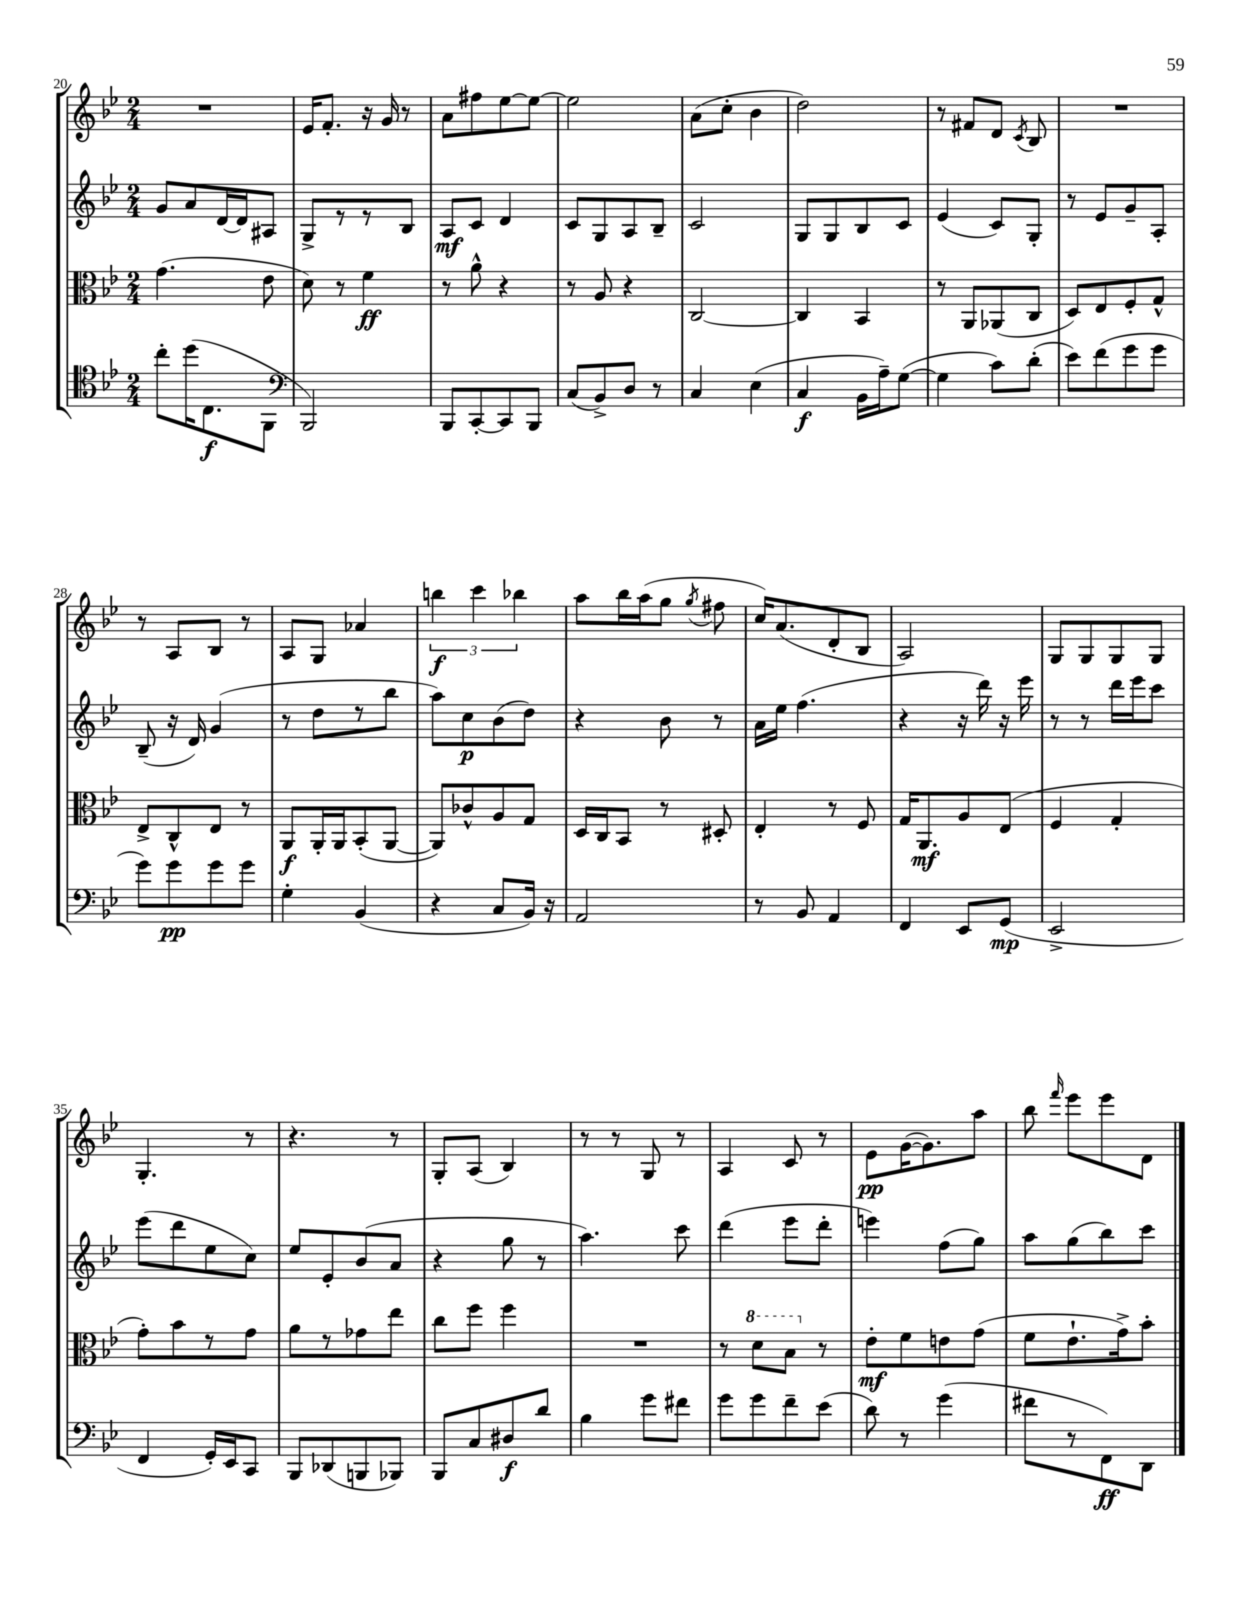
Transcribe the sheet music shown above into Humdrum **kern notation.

**kern	**kern	**kern	**kern
*staff4	*staff3	*staff2	*staff1
*clefC4	*clefC3	*clefG2	*clefG2
*k[b-e-]	*k[b-e-]	*k[b-e-]	*k[b-e-]
*M2/4	*M2/4	*M2/4	*M2/4
8cc'\L	(4.g\	8g/L	2r
(16dd\K	.	8a/	.
8.C\	.	.	.
.	.	[16d/L	.
.	.	16d/]J	.
8FF\J	8e-\	8A#/J	.
=	=	=	=
*clefF4	*	*	*
2BBB-/)	8d\)	8G^/L	16e-/LK
.	.	.	8.f'/J
.	8r	8r	.
.	4f\	8r	16r
.	.	.	16g/
.	.	8B-/J	8r
=	=	=	=
8BBB-/L	8r	8A/L	8a\L
[8CC'/	8a^^\	8c/J	8ff#\
8CC/]	4r	4d/	[8ee-\
8BBB-/J	.	.	8ee-\_J
=	=	=	=
(8C/L	8r	8c/L	2ee-\]
8BB-^/)	8A/	8G/	.
8D/J	4r	8A/	.
8r	.	8B-~/J	.
=	=	=	=
4C/	[2C/	2c/	(8a\L
.	.	.	8cc'\J
(4E-\	.	.	4b-\
=	=	=	=
4C/	4C/]	8G/L	2dd\)
.	.	8G/	.
16BB-\LL	4BB-/	8B-/	.
16A~\J)	.	.	.
([8G\J	.	8c/J	.
=	=	=	=
4G\]	8r	(4e-/	8r
.	8AA/L	.	8f#/L
8c\L)	(8AA-/	8c/L)	8d/J
.	.	.	8qc/
(8d'\J	8C/J	8G'/J	8B-/
=	=	=	=
8e-\L)	8D/L)	8r	2r
(8f\	8E-/	8e-/L	.
8g\	8F'/	8g~/	.
8g\J	8G^^/J	8A'/J	.
=	=	=	=
8g\L)	8E-^/L	(8B-~/	8r
8g\	8C^^/	16r	8A/L
.	.	16d/)	.
8g\	8E-/J	(4g/	8B-/J
8g\J	8r	.	8r
=	=	=	=
4G'\	8AA/L	8r	8A/L
.	16AA'/L	8dd\L	8G/J
.	16AA/J	.	.
(4BB-/	(8BB-'/	8r	4a-/
.	[8AA/J	8bb-\J	.
=	=	=	=
4r	8AA/]L)	8aa\L)	6bb\
.	8c-^^/	8cc\	.
.	.	.	6ccc\
8C/L	8A/	(8b-\	.
.	.	.	6bb-\
16BB-/Jk)	8G/J	8dd\J)	.
16r	.	.	.
=	=	=	=
2AA/	16D/LL	4r	8aa\L
.	16C/J	.	.
.	8BB-/J	.	16bb-\L
.	.	.	(16aa\J
.	8r	8b-\	8gg\J
.	.	.	8qgg/
.	8D#'/	8r	8ff#\
=	=	=	=
8r	4E-'/	16a\LL	16cc/LK)
.	.	16ee-\JJ	(8.a/
8BB-/	.	(4.ff\	.
4AA/	8r	.	8d'/
.	8F/	.	8B-/J
=	=	=	=
4FF/	16G/LK	4r	2A/)
.	8.AA/	.	.
8EE-/L	8A/	16r	.
.	.	16ddd\)	.
(8GG/J	(8E-/J	16r	.
.	.	16eee-\	.
=	=	=	=
2EE-^/	4F/	8r	8G/L
.	.	8r	8G/
.	4G'/	16ddd\LL	8G/
.	.	16eee-\J	.
.	.	8ccc\J	8G/J
=	=	=	=
4FF/	8g'\L)	(8eee-\L	4.G'/
.	8b-\	8ddd\	.
16GG'/LL)	8r	8ee-\	.
16EE-/J	.	.	.
8CC/J	8g\J	8cc\J)	8r
=	=	=	=
8BBB-/L	8a\L	8ee-/L	4.r
(8DD-/	8r	8e-'/	.
8BBB/	8g-\	(8b-/	.
8BBB-/J)	8ee-\J	8a/J	8r
=	=	=	=
8BBB-/L	8cc\L	4r	8G'/L
8C/	8ff\J	.	(8A/J
8D#/	4ff\	8gg\	4B-/)
8d/J	.	8r	.
=	=	=	=
4B-\	2r	4.aa\)	8r
.	.	.	8r
8g\L	.	.	8G/
8f#\J	.	8ccc\	8r
=	=	=	=
8g\L	8r	(4ddd\	4A/
8g\	8dd\L	.	.
8f~\	8b-\J	8eee-\L	8c/
(8e-\J	8r	8ddd'\J	8r
=	=	=	=
8d\)	8e-'\L	4eee\)	8e-\L
8r	8f\	.	([16g\K
.	.	.	8.g\])
(4g\	8e\	(8ff\L	.
.	(8g\J	8gg\J)	8aa\J
=	=	=	=
8f#\L	8f\L	8aa\L	8bb-\
.	.	.	16qqfff/
8r	8.e-`\	(8gg\	8eee-\L
8FF\)	.	8bb-\)	8eee-\
.	16g^\k)	.	.
8DD\J	8b-'\J	8ccc\J	8d\J
==	==	==	==
*-	*-	*-	*-
